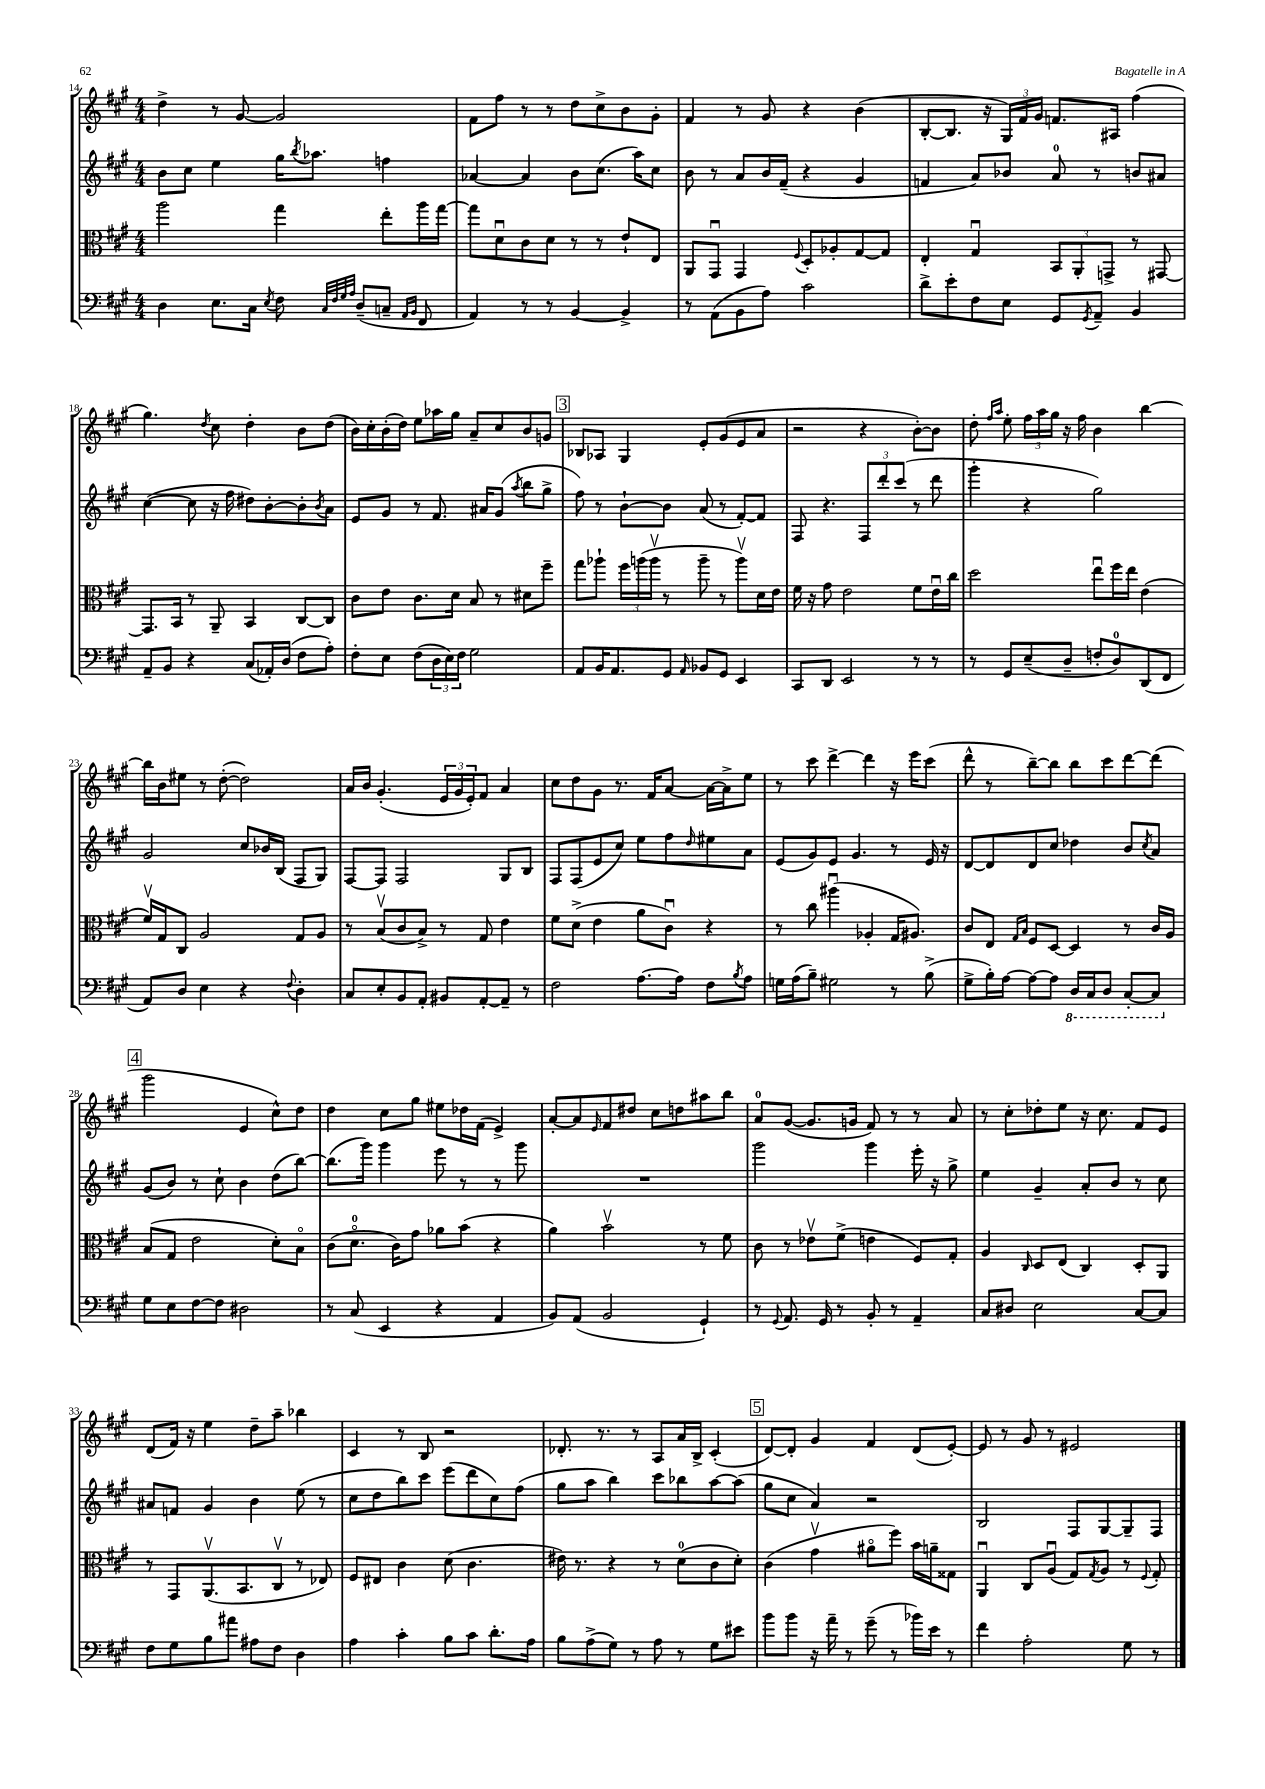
<<
\new StaffGroup <<
\new Staff = "s0" {
    \clef treble \key a \major \numericTimeSignature \time 4/4
    d''4-> r8 gis'8~ gis'2 |
    fis'8 fis''8 r8 r8 d''8 cis''8-> b'8 gis'8-. |
    fis'4 r8 gis'8 r4 b'4( |
    b8~-. b8. r16 \tuplet 3/2 { gis16) fis'16 gis'16 } f'8. ais16 fis''4( |
    gis''4.) \acciaccatura { d''8 } cis''8 d''4-. b'8 d''8( |
    b'16) cis''16-. b'16-.( d''16) e''8 aes''16 gis''16 a'8-- cis''8 b'8 g'8 |
    \mark \markup { \box "3" } bes8 aes8 gis4 e'8-. gis'8( e'8 a'8 |
    r2 r4 b'8~-.) b'8 |
    d''8-. \grace { fis''16 a''16 } e''8-. \tuplet 3/2 { fis''16 a''16 gis''16 } r16 fis''16 b'4 b''4~ |
    b''16 b'16 eis''8 r8 d''8~-.( d''2) |
    a'16 b'16 gis'4.-.( \tuplet 3/2 { e'16 gis'16 e'16-.) } fis'8 a'4 |
    cis''8 d''8 gis'8 r8. fis'16 a'8~ a'16~ a'16-> e''8 |
    r8 cis'''8 d'''4~-> d'''4 r16 e'''16 cis'''8( |
    d'''8-^ r8 b''8~--) b''8 b''8 cis'''8 d'''8~ d'''8( |
    \mark \markup { \box "4" } gis'''2 e'4 cis''8-^) d''8 |
    d''4 cis''8 gis''8 eis''8 des''16 fis'16( e'4->) |
    a'8~-. a'8 \grace { e'16 } fis'8 dis''8 cis''8 d''8 ais''8 b''8 |
    a'8-0 gis'8~( gis'8. g'16 fis'8) r8 r8 a'8 |
    r8 cis''8-. des''8-. e''8 r16 cis''8. fis'8 e'8 |
    d'8( fis'16) r16 e''4 d''8-- a''8-- bes''4 |
    cis'4 r8 b8 r2 |
    des'8.-. r8. r8 a8 a'16 b16-> cis'4-.( |
    \mark \markup { \box "5" } d'8~) d'8-. gis'4 fis'4 d'8( e'8~-.) |
    e'8 r8 gis'8 r8 eis'2 \bar "|." |
}
\new Staff = "s1" {
    \clef treble \key a \major \numericTimeSignature \time 4/4
    b'8 cis''8 e''4 gis''16 \acciaccatura { b''8 } aes''8. f''4 |
    aes'4~ aes'4 b'8 cis''8.( a''16) cis''8 |
    b'8 r8 a'8 b'16 fis'16--( r4 gis'4 |
    f'4 a'8) bes'8 a'8-0 r8 b'8 ais'8 |
    cis''4~( cis''8 r16 fis''16 dis''8) b'8~-. b'8-. \acciaccatura { b'8 } a'8 |
    e'8 gis'8 r8 fis'8. ais'16 gis'8( \acciaccatura { a''8 } b''8 gis''8-> |
    \mark \markup { \box "3" } fis''8) r8 b'8~-! b'8 a'8( r8 fis'8~-.) fis'8 |
    fis8 r4. \tuplet 3/2 { fis8 d'''8-. cis'''8( } r8 d'''8 |
    gis'''4-. r4 gis''2) |
    gis'2 cis''8 bes'16 b16( fis8 gis8) |
    fis8~ fis8 fis2 gis8 b8 |
    fis8 fis8( e'8 cis''8) e''8 fis''8 \grace { d''16 } eis''8 a'8 |
    e'8( gis'8) e'8 gis'4. r8 e'16 r16 |
    d'8~ d'8 d'8 cis''8 des''4 b'8 \acciaccatura { cis''8 } a'8 |
    \mark \markup { \box "4" } gis'8( b'8) r8 cis''8-! b'4 d''8( b''8~) |
    b''8.( gis'''16) gis'''4 e'''8 r8 r8 gis'''8 |
    R1 |
    gis'''2 gis'''4 e'''16-. r16 gis''8-> |
    e''4 gis'4-- a'8-. b'8 r8 cis''8 |
    ais'8 f'8 gis'4 b'4 e''8( r8 |
    cis''8 d''8 b''8) cis'''8 e'''8( d'''8 cis''8) fis''8( |
    gis''8 a''8 b''4) cis'''8 bes''8 a''8~ a''8( |
    \mark \markup { \box "5" } gis''8 cis''8 a'4) r2 |
    b2 fis8 gis8~ gis8-- fis8 \bar "|." |
}
\new Staff = "s2" {
    \clef alto \key a \major \numericTimeSignature \time 4/4
    a''2 gis''4 e''8-. a''16 gis''16~ |
    gis''8 d'8\downbow cis'8 d'8 r8 r8 e'8-! e8 |
    a,8 gis,8\downbow gis,4 \appoggiatura { fis8 } d8-. aes8-. gis8~ gis8 |
    e4-. gis4\downbow \tuplet 3/2 { b,8 a,8-. g,8-> } r8 gis,8~ |
    gis,8. b,16 r8 a,8-- b,4 cis8~ cis8 |
    cis'8 e'8 cis'8. d'16 b8 r8 dis'8 fis''8-- |
    \mark \markup { \box "3" } gis''8 aes''8-! \tuplet 3/2 { fis''16 a''16( a''16\upbow } r8 a''8-- r8 a''8\upbow) d'16 e'16 |
    fis'16 r16 gis'8 e'2 fis'8 e'16\downbow cis''16 |
    d''2 e''8\downbow fis''16 e''16 e'4( |
    fis'16\upbow) gis16 cis8 a2 gis8 a8 |
    r8 b8\upbow( cis'8 b8->) r8 gis8 e'4 |
    fis'8 d'8->( e'4 a'8 cis'8\downbow) r4 |
    r8 cis''8 ais''4\downbow( aes4-. gis16 ais8.) |
    cis'8 e8 \grace { gis16 b16 } fis8 d8~ d4 r8 cis'16 a16 |
    \mark \markup { \box "4" } b8( gis8 e'2 d'8-.) b8\flageolet |
    cis'8( d'8.-0\flageolet cis'16) gis'8 aes'8 b'8( r4 |
    a'4) b'2\upbow r8 fis'8 |
    cis'8 r8 ees'8\upbow fis'8->( e'4 fis8) gis8-. |
    a4 \grace { cis16 } d8 e8( cis4) d8-. a,8 |
    r8 gis,8 a,8.\upbow( b,8. cis8\upbow r8 ees8) |
    fis8 eis8 cis'4 d'8( cis'4. |
    eis'16) r8. r4 r8 d'8-0( cis'8 d'8-.) |
    \mark \markup { \box "5" } cis'4( gis'4\upbow ais'8\flageolet fis''8) b'16 a'16-- gisis8 |
    a,4\downbow cis8 a8\downbow( gis8) \acciaccatura { gis8 } a8 r8 \appoggiatura { fis8 } gis8-. \bar "|." |
}
\new Staff = "s3" {
    \clef bass \key a \major \numericTimeSignature \time 4/4
    d4 e8. cis16 \acciaccatura { e8 } fis8 \grace { cis32 fis32 gis32 a32 } d8--( c8-- \grace { a,16 b,16 } fis,8 |
    a,4) r8 r8 b,4~ b,4-> |
    r8 a,8( b,8 a8) cis'2 |
    d'8-> e'8-. fis8 e8 gis,8 \acciaccatura { gis,8 } a,8-- b,4 |
    a,8-- b,8 r4 cis8( aes,16-.) d16( fis8 a8-.) |
    fis8-. e8 fis8( \tuplet 3/2 { d16 e16) fis16 } gis2 |
    \mark \markup { \box "3" } a,8 b,16 a,8. gis,8 \grace { a,16 } bes,8 gis,8 e,4 |
    cis,8 d,8 e,2 r8 r8 |
    r8 gis,8 e8--( d8-- f8-. d8-0) d,8( fis,8 |
    a,8) d8 e4 r4 \appoggiatura { fis8 } d4-. |
    cis8 e8-. b,8 a,8-. bis,8 a,8~-. a,8-- r8 |
    fis2 a8.~ a16 fis8 \acciaccatura { b8 } a8 |
    g16 a16( b8--) gis2 r8 b8->( |
    gis8-> b16-.) a16~ a8~ a8 \ottava #-1 d,16 cis,16 d,8 cis,8~-. cis,8 \ottava #0 |
    \mark \markup { \box "4" } gis8 e8 fis8~ fis8 dis2 |
    r8 cis8( e,4 r4 a,4 |
    b,8) a,8( b,2 gis,4-!) |
    r8 \appoggiatura { gis,8 } a,8. gis,16 r8 b,8-. r8 a,4-- |
    cis8 dis8 e2 cis8~ cis8 |
    fis8 gis8 b8 ais'8 ais8 fis8 d4 |
    a4 cis'4-. b8 cis'8 d'8.-. a16 |
    b8 a8->( gis8) r8 a8 r8 gis8 eis'8 |
    \mark \markup { \box "5" } b'8 b'8 r16 a'16-- r8 gis'8--( r8 bes'16) e'16 r8 |
    fis'4 a2-. gis8 r8 \bar "|." |
}
>>
>>
\layout { \context { \Score currentBarNumber = #14 } }
